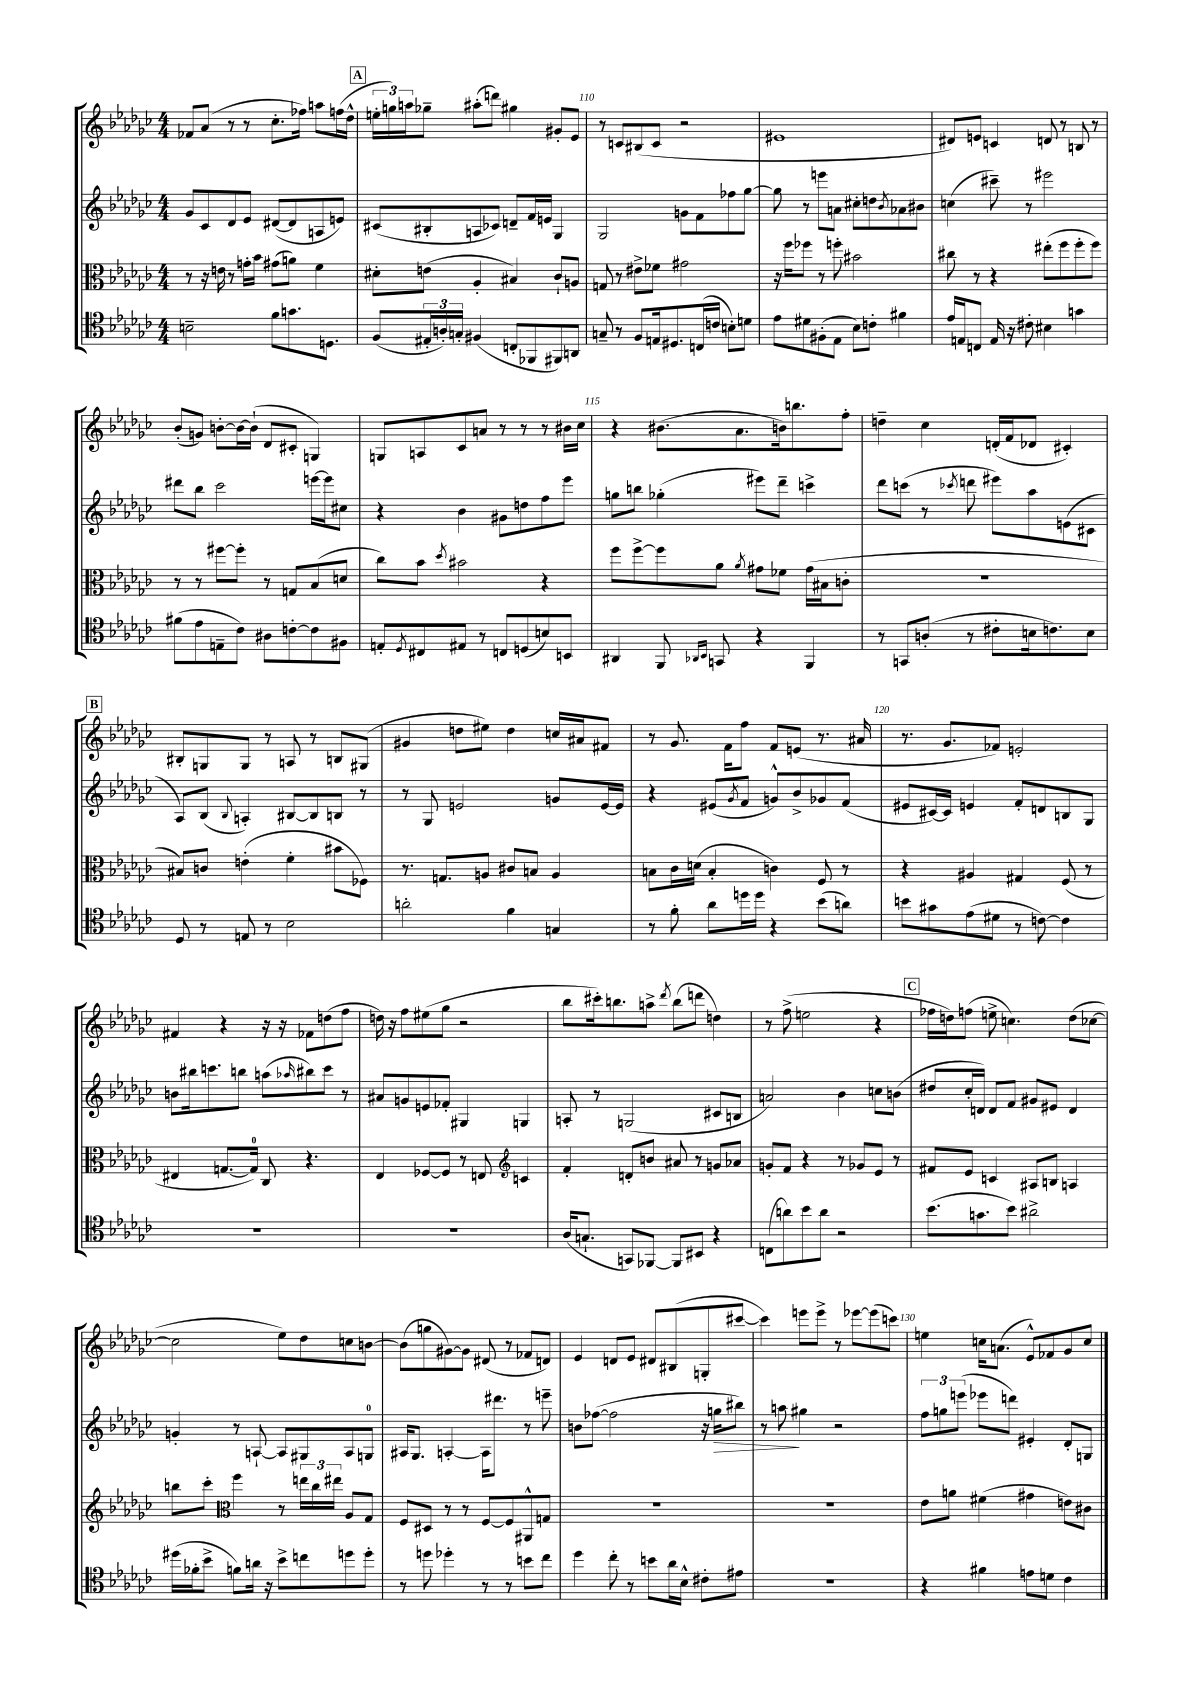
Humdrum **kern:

**kern	**kern	**kern	**dynam	**kern
*part4	*part3	*part2	*part2	*part1
*staff4	*staff3	*staff2	*staff2	*staff1
*clefC4	*clefC3	*clefG2	*	*clefG2
*k[b-e-a-d-g-c-]	*k[b-e-a-d-g-c-]	*k[b-e-a-d-g-c-]	*	*k[b-e-a-d-g-c-]
*M4/4	*M4/4	*M4/4	*	*M4/4
=108	=108	=108	=108	=108
2Bn~\	8r	8g-/L	.	8f-X/L
.	16r	8c-/	.	(8a-/J
.	16en\	.	.	.
.	8r	8d-/	.	8r
.	16gn'\LL	8e-/J	.	8r
.	16b-\JJ	.	.	.
8f\L	(8g#X\L	([8d#X/L	.	8.cc-'\L
8.gn\	8an\J)	8d#/]	.	.
.	.	.	.	16ff-X\Jk)
.	4f\	8An/	.	8aan\L
8.Dn\J	.	.	.	.
.	.	8en/J)	.	(16ffn\L
.	.	.	.	16dd-^^\JJ
!!LO:REH:place=s1:t=A
=109	=109	=109	=109	=109
(8F/L	8d#X'\L	(8c#X/L	.	24een'\LL
.	.	.	.	24ggn\)
.	.	.	.	24aan\J
24E#X'/L	(8en\J	8B#X'/	.	8gg-X~\J
24An'/)	.	.	.	.
24Gn'/JJ	.	.	.	.
(4F#X/	4A-'/	8An/	.	(8aa#X'\L
.	.	8c-X/J)	.	8dddn\J)
8Cn'/L	4B#X/)	8dn~/L	.	4gg#X\
8FF-X/	.	16f/L	.	.
.	.	16en/JJ	.	.
8FF#X/)	8c-`/L	4G-/	.	8g#X'/L
8AAn/J	8An/J	.	.	8e-/J
=110	=110	=110	=110	=110
8Gn~/	8Gn/	2G-/	.	8r
8r	8r	.	.	8cn/L
8F/L	8e#X^\L	.	.	(8B#X/
16En/k	8f-X\J	.	.	8c/J
8.D#X/	.	.	.	.
.	2g#X\	8gn\L	.	2r
(16Cn/L	.	8f\	.	.
16cn/JJ	.	.	.	.
8Bn'\L)	.	8ff-X\	.	.
8dn\J	.	[8gg-\J	.	.
=111	=111	=111	=111	=111
8e-\L	16r	8gg-\]	.	1e#X
.	16ff\KL	.	.	.
8d#X\	8ff-X\J	8r	.	.
(8F#X'\	8r	8eeen\L	.	.
8E-\J	8ffn'\	8an\J	.	.
8B-\L)	2b#X\	8cc#X'\L	.	.
8cn'\J	.	8ddn\	.	.
.	.	8qb-/	.	.
4f#X\	.	8a-X\	.	.
.	.	8b#X\J	.	.
=112	=112	=112	=112	=112
16e-/LL	8cc#X\	(4ccn\	.	8d#X/L)
16En/J	.	.	.	.
8Cn/J	8r	.	.	8en/J
16E/	4r	8ccc#X~\)	.	4cn/
16r	.	.	.	.
8c#X'\	.	8r	.	.
4B#X\	(8ee#X'\L	2eee#X\	.	8dn/
.	8ff\	.	.	8r
4gn\	8ff'\	.	.	8Bn/
.	8ff\J)	.	.	8r
!!LO:LB:g=z
=113	=113	=113	=113	=113
(8f#X\L	8r	8ddd#X\L	.	(8b-'/L
8e-\	8r	8bb-\J	.	8gn/J)
8En~\	[8ff#X\L	2ccc-\	.	[8bn'\L
8c-\J)	8ff#'\J]	.	.	16b\L_
.	.	.	.	(16b`\JJ]
8A#X\L	8r	.	.	8d-/L
[8cn'\	8Gn/L	.	.	8c#X'/J
8c\]	(8B-/	[16eeen\LL	.	4Gn/)
.	.	16eee\J]	.	.
8F#X\J	8dn/J	8cc#X\J	.	.
=114	=114	=114	=114	=114
8En'/L	8cc-\L)	4r	.	8Gn/L
8qD-/	.	.	.	.
8C#X/	8b-\J	.	.	8An/
.	8qdd-/	.	.	.
8E#X/J	2b#X\	4b-\	.	8c-/
8r	.	.	.	8an/J
8Cn/L	.	8g#X\L	.	8r
(8Dn/	.	8ddn\	.	8r
8Bn/)	4r	8ff\	.	8r
8BBn/J	.	8eee-\J	.	16b#X\LL
.	.	.	.	16cc-\JJ
=115	=115	=115	=115	=115
4AA#X/	8ff\L	8ggn\L	.	4r
.	[8ff^\	8bbn\J	.	.
8FF/	8ff\]	(4gg-X'\	.	(8.b#X\L
16qqAA-X/LL	.	.	.	.
16qqBB-/JJ	.	.	.	.
8GGn/	8a-\J	.	.	.
.	.	.	.	8.a-\
.	8qa-/	.	.	.
4r	8g#X\L	8eee#X\L)	.	.
.	8f-X\J	8ddd-~\J	.	16bn\k)
.	.	.	.	8.bbn\
4FF/	(16g#\LL	4cccn^\	.	.
.	16B#X\J	.	.	.
.	8cn'\J	.	.	8ff'\J
=116	=116	=116	=116	=116
8r	1r	8ddd-\L	.	4ddn~\
8GGn/L	.	(8cccn\J	.	.
(8An'/J	.	8r	.	4cc-\
.	.	8qccc-X/	.	.
8r	.	8dddn\	.	.
8c#X'\L	.	8eee#X\L)	.	(16dn'/LL
.	.	.	.	16f/J
16Bn\k	.	8aa-\	.	8d-X/J
8.cn\)	.	.	.	.
.	.	(8en\	.	4c#X'/)
8B\J	.	8c#X\J	.	.
!!LO:LB:g=z
!!LO:REH:place=s1:t=B
=117	=117	=117	=117	=117
8D-/	8B#X/L)	8A-/L)	.	8B#X'/L
8r	8cn/J	(8B-/J	.	8Gn/
.	.	8qqB-/	.	.
8En/	(4en'\	4An'/)	.	8G/J
8r	.	.	.	8r
2B-\	4f'\	[8B#X/L	.	8An/
.	.	8B#/]	.	8r
.	8b#X\L	8Bn/J	.	8Bn/L
.	8F-X\J)	8r	.	(8G#X/J
=118	=118	=118	=118	=118
2an'\	8.r	8r	.	4g#X/
.	.	8G-/	.	.
.	8.Gn/L	.	.	.
.	.	2en/	.	8ddn\L
.	8An/J	.	.	8ee#X\J)
4f\	8c#X/L	.	.	4dd\
.	8Bn/J	.	.	.
4Gn/	4A/	8gn/L	.	16ccn/LL
.	.	.	.	16a#X/J
.	.	[16e/L	.	8f#X/J
.	.	16e/JJ]	.	.
=119	=119	=119	=119	=119
8r	8Bn\L	4r	.	8r
8f'\	16c-\L	.	.	8.g-/
.	(16dn\JJ	.	.	.
8a-\L	4B'/	(8e#X/L	.	.
.	.	.	.	16f\KL
.	.	8qg-/	.	.
16ddn\L	.	8f/J	.	8ff\J
16dd\JJ	.	.	.	.
4r	4cn\)	8gn^^/L)	.	8f/L
.	.	8b-^/	.	(8en/J
(8b-\L	8F/	8g-X/	.	8.r
8an\J)	8r	(8f/J	.	.
.	.	.	.	16a#X/
=120	=120	=120	=120	=120
8bn\L	4r	8e#X/L	.	8.r
8g#X\	.	[16c#X/L)	.	.
.	.	16c#/JJ]	.	8.g-/L
(8e-\	4A#X/	4en/	.	.
8d#X\J	.	.	.	8f-X/J)
8r	4G#X/	8f'/L	.	2en'/
[8cn\)	.	8dn/	.	.
4c\]	(8F/	8Bn/	.	.
.	8r	8G-/J	.	.
!!LO:LB:g=z
=121	=121	=121	=121	=121
1r	4E#X/	8bn\L	.	4f#X/
.	.	16bb#X\k	.	.
.	.	8.cccn\	.	.
.	[8.Gn/L	.	.	4r
.	.	8bbn\J	.	.
.	16G/Jk])	.	.	.
.	8C-/	(8aan\L	.	16r
.	.	.	.	16r
.	.	16qqaa-X/	.	.
.	4.r	8bb#X\)	.	8f-X\L
.	.	8ccc\J	.	(8ddn\
.	.	8r	.	8ff\J
=122	=122	=122	=122	=122
1r	4E-/	8a#X/L	.	16ddn\)
.	.	.	.	16r
.	.	8gn/	.	8ff\L
.	[8F-X/L	8en/	.	(8ee#X\
.	8F-/J]	8f-X'/J	.	8gg-\J
.	8r	4G#X/	.	2r
.	8En/	.	.	.
*	*clefG2	*	*	*
.	4cn/	4Gn/	.	.
=123	=123	=123	=123	=123
(16A-/KL	4f'/	8An'/	.	8bb-\L
8.Gn`/J	.	.	.	.
.	.	8r	.	16ccc#X'\k)
.	.	.	.	8.bbn\
8GGn/L)	8dn'/L	(2Gn/	.	.
[8FF-X/J	8bn/J	.	.	8aan^\J
.	.	.	.	8qddd-/
8FF-/L]	8a#X/	.	.	(8bb\L
8BB#X/J	8r	.	.	8dddn\J
4r	8gn/L	8c#X/L	.	4ddn\)
.	8a-X/J	8Bn/J	.	.
=124	=124	=124	=124	=124
(8Cn\L	8gn'/L	2an/)	.	8r
8an\)	8f/J	.	.	(8ff^\
8b-\	4r	.	.	2een\
8a\J	.	.	.	.
2r	8r	4b-\	.	.
.	8g-X/L	.	.	.
.	8e-/J	8ccn\L	.	4r
.	8r	(8bn\J	.	.
!!LO:REH:place=s1:t=C
=125	=125	=125	=125	=125
(8.b-\L	8f#X/L	8dd#X/L	.	16ff-X\LL
.	.	.	.	16ddn\J)
.	8e-/J	16cc-'/L	.	(8ffn\J
8.gn\	.	16dn/JJ)	.	.
.	4cn/	8d/L	.	8een^\
8b-\J)	.	8f/J	.	4.ccn\)
2a#X^\	8A#X/L	8g#X/L	.	.
.	8Bn/J	8e#X/J	.	.
.	4An/	4d/	.	(8dd\L
.	.	.	.	[8cc-X\J
!!LO:LB:g=z
=126	=126	=126	=126	=126
(16dd#X\LL	8bbn\L	4gn'/	.	2cc-\]
16f-X'\J	.	.	.	.
8b-^\J	8ccc-'\J	.	.	.
*	*clefC3	*	*	*
8fn\L)	4ff\	8r	.	.
16an\Jk	.	[8An`/	.	.
16r	.	.	.	.
8b-^\L	8r	8A/L]	.	8ee-\L)
8ccn\	24een\LL	8G#X/	.	8dd-\
.	24cc-\	.	.	.
.	24ee#X\JJ	.	.	.
8ddn\	8A-/L	8A/	.	8ccn\
8dd'\J	8G-/J	8Gn/J	.	[8bn\J
=127	=127	=127	=127	=127
8r	8F/L	16A#X/KL	.	(8b\L]
.	.	8.G-/J	.	.
8ddn\	8D#X/J	.	.	8ggn\
4dd-X'\	8r	[4An'/	.	[8g#X\)
.	8r	.	.	8g#\J]
8r	[8F/L	16A\KL]	.	(8d#X/
.	.	8.ddd#X\J	.	.
8r	8F/]	.	.	8r
8bn\L	8AA#X^^/	8r	.	8f-X/L
8cc-\J	8Gn/J	8eeen~\	.	8dn/J)
=128	=128	=128	=128	=128
4dd-\	1r	8bn\L	.	4e-/
.	.	([8ff-X\J	.	.
8cc-'\	.	2ff-\]	.	8dn/L
8r	.	.	.	8e-/J
8bn\L	.	.	.	8d#X/L
16a-\L	.	.	.	(8B#X/
16B-^^\JJ	.	.	.	.
8c#X'\L	.	16r	.	8Gn'/
!	!	!	!LO:HP:b	!
.	.	16ggn\KL	>	.
8e#X\J	.	8bb#X\J)	.	[8ccc#X/J
=129	=129	=129	=129	=129
1r	1r	8r	.	4ccc#\])
.	.	8aan\	.	.
.	.	4gg#X\	]	8eeen\L
.	.	.	.	8eee^\J
.	.	2r	.	8r
.	.	.	.	[8eee-X\L
.	.	.	.	(8eee-\]
.	.	.	.	8cccn\J)
=130	=130	=130	=130	=130
4r	8e-\L	12ff\L	.	4een\
.	.	12ggn\	.	.
.	8an\J	.	.	.
.	.	(12eeen\J	.	.
4f#X\	(4f#X\	8eee-X\L	.	16ccn\KL
.	.	.	.	(8.an\J
.	.	8dddn\J)	.	.
8en\L	4g#X\	4e#X'/	.	8e-^^/L)
8dn\J	.	.	.	8f-X/
4c-\	8en\L)	8d-'/L	.	8g-/
.	8c#X\J	8Gn/J	.	8cc/J
==	==	==	==	==
*-	*-	*-	*-	*-
